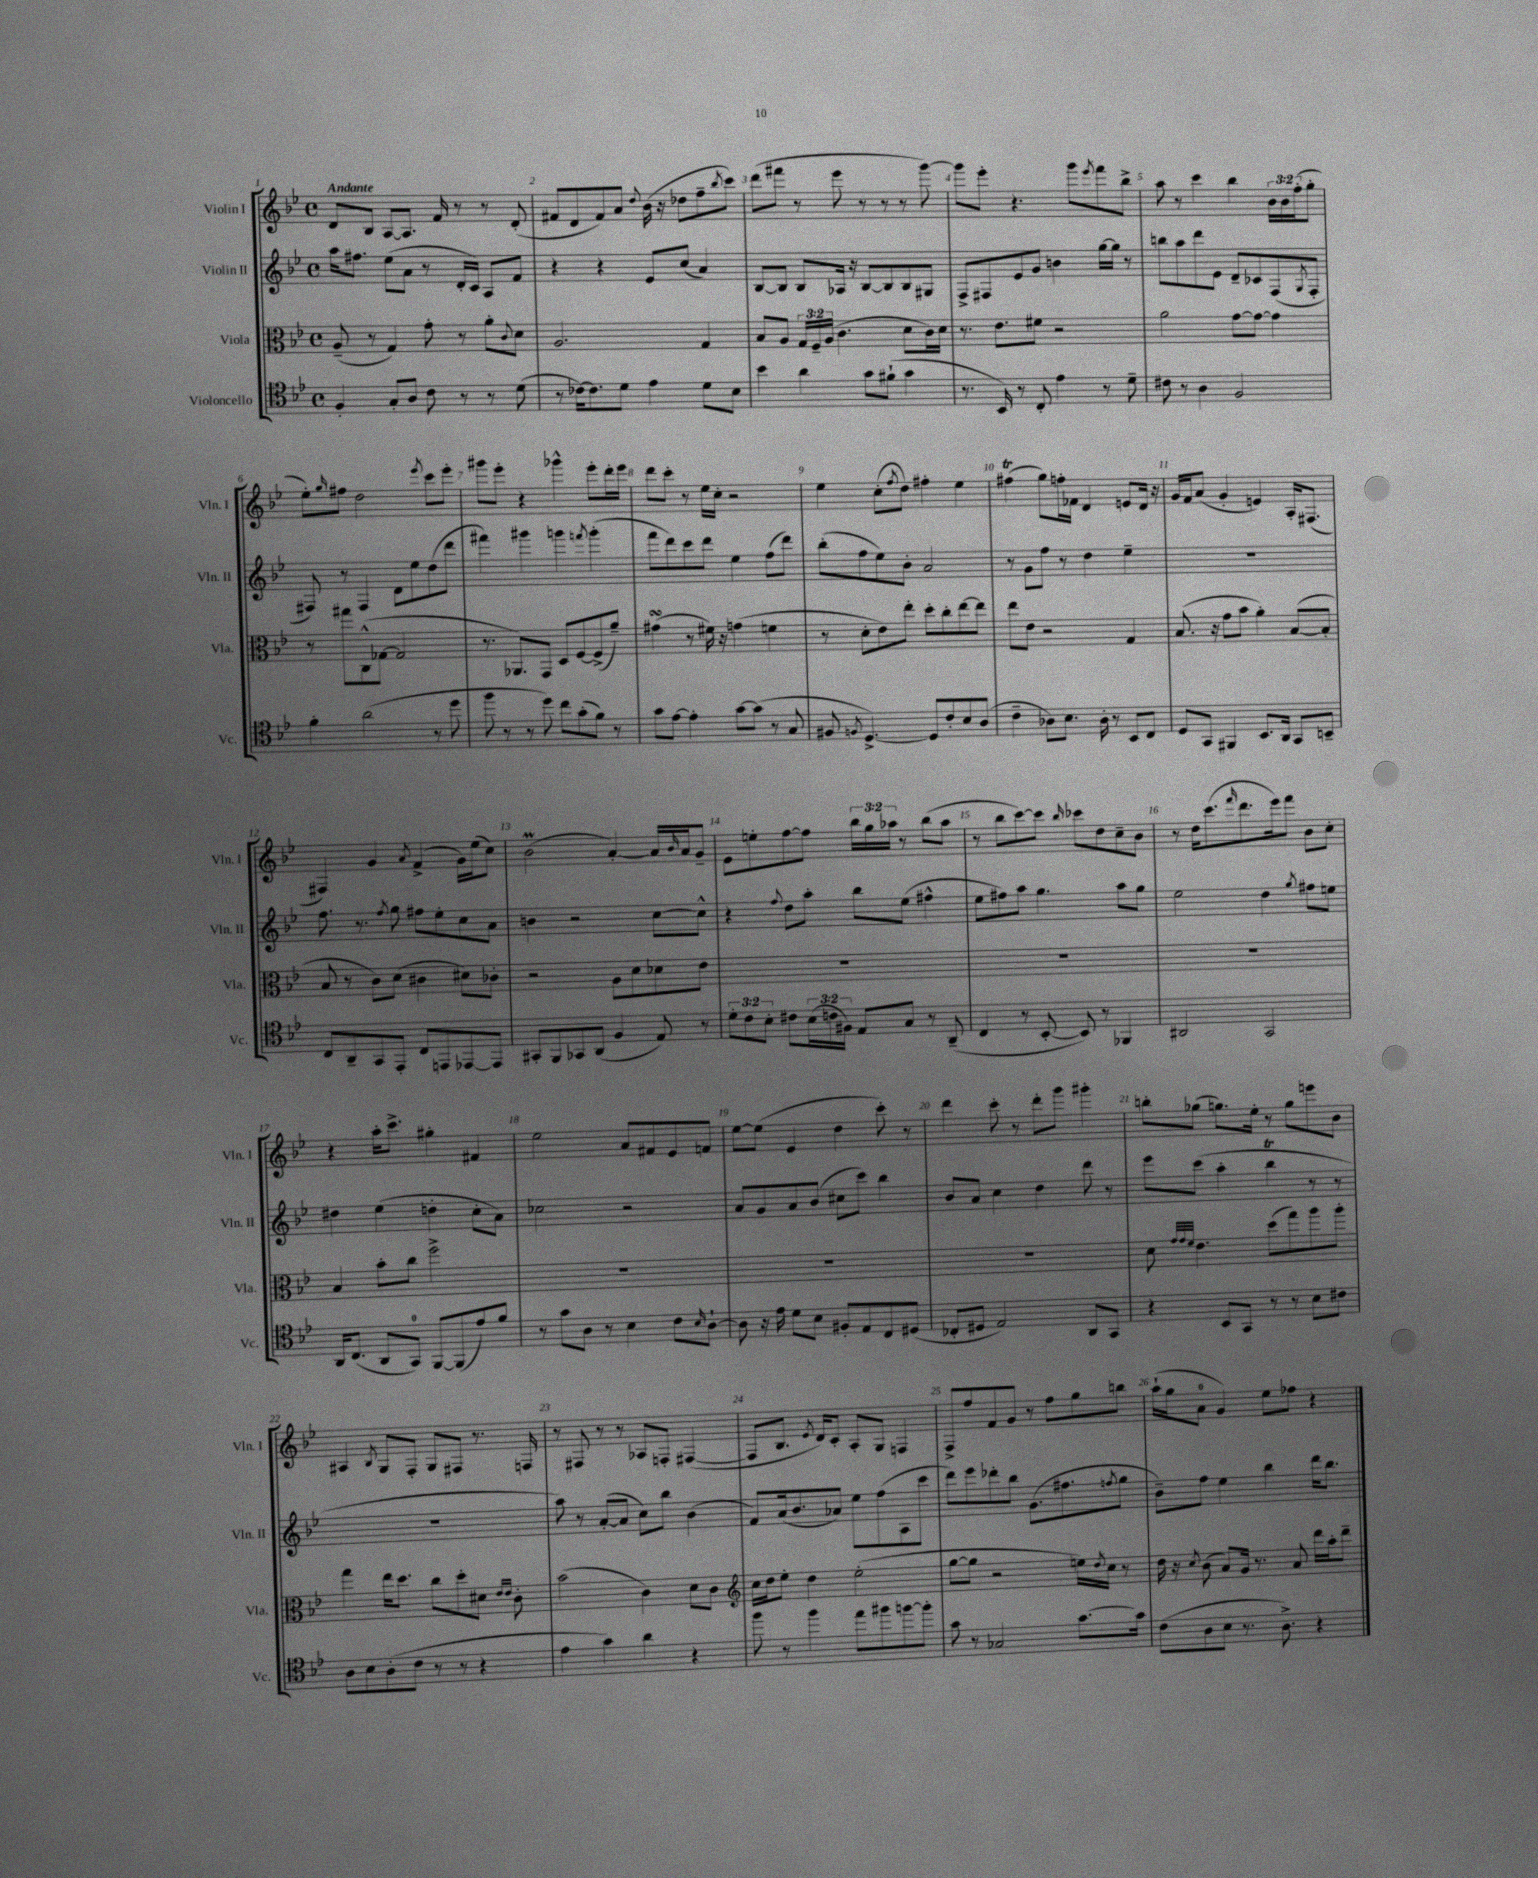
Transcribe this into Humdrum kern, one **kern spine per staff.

**kern	**kern	**kern	**kern
*part4	*part3	*part2	*part1
*staff4	*staff3	*staff2	*staff1
*I"Violoncello	*I"Viola	*I"Violin II	*I"Violin I
*I'Vc.	*I'Vla.	*I'Vln. II	*I'Vln. I
*clefC4	*clefC3	*clefG2	*clefG2
*k[b-e-]	*k[b-e-]	*k[b-e-]	*k[b-e-]
*M4/4	*M4/4	*M4/4	*M4/4
*met(c)	*met(c)	*met(c)	*met(c)
=1	=1	=1	=1
!	!	!	!LO:TX:a:B:t=Andante
4F'/	(8A~/	16aa\KL	8d/L
.	.	8.ff#X\J	.
.	8r	.	8B-/J
8G'/L	4G/)	(8ee-\L	[8A/L
8A/J	.	8a\J	8.A/J]
8c\	8g'\	8r	.
.	.	.	16f/
8r	8r	16d'/LL	8r
.	.	16c/JJ)	.
8r	8a'\L	8A/L	8r
.	8qqc/	.	.
(8d\	8d\J	8f/J	(8d'/
=2	=2	=2	=2
8r	2.A/	4r	8f#X/L
[16c-X\KL)	.	.	8d/
8.c-\]	.	.	.
.	.	4r	8f#/)
8d\J	.	.	8a/J
.	.	.	8qqdd/
4e-\	.	8e-/L	(16b-\
.	.	.	16r
.	.	(8cc/J	8dd-X\L
8d\L	4G/	4a/)	8ff~\
.	.	.	8qbb-/
8B-\J	.	.	8ccc\J)
=3	=3	=3	=3
4b-\	8B-/L	[8B-/L	(8ddd\L
.	8A/J	8B-/J]	8fff#X\J
4a\	24G/LL	8B-/L	8r
.	24F~/	.	.
.	(24A/JJ	.	.
.	4.c\	16A-X/Jk	8eee-\
.	.	16r	.
8g\L	.	[8B-/L	8r
(8f#X`\J	.	8B-/]	8r
4g\	8d\L	8B-/	8r
.	16c\L)	8G#X/J	[8ggg\)
.	16d\JJ	.	.
=4	=4	=4	=4
8.r	8.r	8F^/L	8ggg\L]
.	.	8F#X/	8eee-'\J
16BB-/)	8.e-\L	.	.
8r	.	8e-/	4.r
8C'/	8f#X\J	8g/J	.
4e-\	2r	4bn\	.
.	.	.	8ggg\L
.	.	.	8qeee-/
8r	.	[16gg\LL	8fff\
.	.	16gg\JJ]	.
8d~\	.	8r	8bb-^\J
=5	=5	=5	=5
8c#X\	2a\	8bbn\L	8aa\
8r	.	8aa\	8r
4A\	.	8ddd\	4ccc\
.	.	8e-\J	.
2F/	[8g\L	8d~/L	4bb-\
.	8g\J_	8c-X/	.
.	4g\]	(8F/	24b-\LL
.	.	.	24b-\
.	.	.	(24ff'\J
.	.	8qG/	.
.	.	8F'/J	8gg'\J
!!LO:LB:g=z
=6	=6	=6	=6
4f'\	8r	8F#X/)	8ee-'\L)
.	.	.	16qqgg/
.	8gg#X\L	8r	8ff#X\J
(2a\	(8C^^\	4F#/	2dd\
.	[8G-X\J	.	.
.	2G-/]	8d\L	.
.	.	8ee-\	.
.	.	.	8qeee-/
8r	.	(8dd\	8ccc\L
8dd\	.	8ddd\J	8eee-'\J
=7	=7	=7	=7
8ff\	8.r	4fff#X\)	8ggg#X\L
8r	.	.	8eee-'\J
.	8.AA-X/L)	.	.
8r	.	4ggg#X\	4r
8dd\)	8GG/J	.	.
8cc\L	8D/L	4gggn\	4ggg-X^^\
(8g'\	[8F/	.	.
.	.	8qfffn/	.
8f\J)	(8F^/]	(4ggg'\	8eee-'\L
8r	8a~/J)	.	16ddd'\L
.	.	.	16eee-\JJ
=8	=8	=8	=8
8g\L	(4g#XsSsS\	8fff\L	8ddd\L
[8e-\J	.	8ddd\)	8ccc'\J
4e-'\]	8r	8ccc\	8r
.	16f#X\)	8ddd\J	16ee-\LL
.	16r	.	16cc'\JJ
[8g\L	(4gn\	4ee-\	2r
(8g\J]	.	.	.
8r	4fn\	(8ff\L	.
8G/	.	8ddd\J)	.
=9	=9	=9	=9
8F#X/	8r	(8bb-'\L	4ee-\
8qFn/	.	.	.
[4.D^/)	8d'\L	8ff\	.
.	8e-\)	8ee-\)	(8cc'\L
.	.	.	8qff/
.	8ee-'\J	8b-'\J	8dd\J)
8D/L]	8dd'\L	2a/	4ff#X'\
8c'/	8cc'\	.	.
8B-/	[8ee-\	.	4ee-\
(8A/J	8ee-\J]	.	.
=10	=10	=10	=10
4c~\	8ee-\L	8r	(4ff#Xt\
.	8e-\J	8g\L	.
8A-X\L)	2r	8ff\J	8gg\L)
8.B-\J	.	8r	16ffn'\L
.	.	.	16f-X\JJ
.	.	4dd\	4d/
16A-'\	.	.	.
8r	.	.	.
8BB-/L	4G/	4ee-~\	8en/L
8C/J	.	.	16d/Jk
.	.	.	16r
=11	=11	=11	=11
8D/L	(8.B-/	1r	16g/LL
.	.	.	16f/J
8GG/J	.	.	(8a/J
.	16r	.	.
4FF#X/	8g\L	.	4g'/
.	8b-\J	.	.
8.BB-/L	4a'\)	.	4en/)
16AA/Jk	.	.	.
8GG/L	([8B-/L	.	16A'/KL
.	.	.	(8.F#X/J
8BBn~/J	8B-'/J]	.	.
!!LO:LB:g=z
=12	=12	=12	=12
8C/L	8B-/	8.ff\	4F#X/)
8AA~/	8r	.	.
.	.	8.r	.
8GG/	8c\L)	.	4g/
.	.	8qff/	.
8EE-'/J	(8d\J	8gg\	.
.	.	.	8qa/
8C/L	4c#X\	8ff#X\L	(4f^/
8EEn/	.	8ee-'\	.
[8EE-X/	8d#X\L)	8cc\	16g\LL)
.	.	.	(16ee-\J
8EE-/J]	8c-X'\J	8a\J	8cc\J)
=13	=13	=13	=13
8GG#X'/L	2r	4bn\	(2b-M\
8FF/	.	.	.
8GG-X/	.	2r	.
(8AA/J	.	.	.
4F/	8A\L	.	[4a'/)
.	8d\	.	.
8E-/)	8d-X\	[8cc\L	16a/LL]
.	.	.	16qqb-/
.	.	.	16a/J
8r	8e-\J	8cc^^\J]	8g~/J
=14	=14	=14	=14
12d'\L	1r	4r	8e-\L
12c\	.	.	.
.	.	.	8een'\
12B-'\J	.	.	.
.	.	8qqff/	.
8c#X\L	.	8dd\L	[8ff\
(24B-\L	.	8aa'\J	8ff\J]
24cn\	.	.	.
24F#X\JJ)	.	.	.
8E-/L	.	8bb-\L	24bb-\LL
.	.	.	24gg\
.	.	.	24aa-X\JJ
8G/J	.	(8ee-\J	8r
8r	.	4ff#X^^\	(8bb-\L
(8AA~/	.	.	8aa-\J
=15	=15	=15	=15
4C/	1r	8ee-\L	8r
.	.	8ff#X\)	8bb-\L
8r	.	8aa\J	[8ccc\)
[8BB-'/	.	4.gg\	8ccc\J]
.	.	.	16qqbb-/
8BB-/])	.	.	8ccc-X\L
8r	.	.	8dd\
4FF-X/	.	8aa\L	8cc~\
.	.	8gg\J	8b-\J
=16	=16	=16	=16
2AA#X/	1r	2ee-\	8r
.	.	.	16dd\KL
.	.	.	(8.ccc\
.	.	.	16qqfff/
.	.	.	8.ddd\
2GG/	.	4dd\	.
.	.	.	16eee-\k)
.	.	.	8fff\J
.	.	8qgg/	.
.	.	8ff#X\L	8b-\L
.	.	8een\J	8cc'\J
!!LO:LB:g=z
=17	=17	=17	=17
16AA/KL	4B-/	4dd#X\	4r
(8.C/J	.	.	.
8AA/L	8b-'\L	(4ee-\	16aa'\KL
.	.	.	8.ccc^\J
8GG/J)	8cc\J	.	.
[8FF/L	2ff^\	4ddn'\	4gg#X'\
(8FF/]	.	.	.
8e-/)	.	8cc'\L	4f#X/
8f/J	.	8a\J)	.
=18	=18	=18	=18
8r	1r	2cc-X\	2ee-\
8g\L	.	.	.
8A\J	.	.	.
8r	.	.	.
4B-\	.	2r	8a/L
.	.	.	8f#X/
8c\L	.	.	8e-/
16qqB-/	.	.	.
[8A`\J	.	.	8fn/J
=19	=19	=19	=19
8A\]	1r	8a/L	[8ee-\L
16r	.	8g/	(8ee-\J]
16e-\	.	.	.
8d\L	.	8a/	4e-/
8B-\J	.	(8b-/J	.
8F#X'/L	.	8cc#X\L	4dd\
8E-/	.	8ccc\J)	.
8C/	.	4bb-\	8ccc'\)
(8D#X/J	.	.	8r
=20	=20	=20	=20
8C-X'/L	1r	8b-/L	4ddd\
8D#X/J	.	8a/J	.
2E-/)	.	4cc\	8ccc'\
.	.	.	8r
.	.	4dd\	8ddd'\L
.	.	.	8ggg\J
8AA/L	.	8ddd\	4ggg#X'\
8GG/J	.	8r	.
=21	=21	=21	=21
4r	8d\	8eee-\L	8bbn'\L
.	32qqg/LLL	.	.
.	32qqg/	.	.
.	32qqf/JJJ	.	.
.	4.e-\	(8ccc\J	(8gg-X\J
8BB-/L	.	4aa'\	8.ggn\L)
8GG/J	.	.	.
.	.	.	16ee-'\Jk
8r	(8dd\L	4bb-T\	8r
8r	8gg\)	.	8gg\L
8B-\L	8aa\	8r	8eeen\
8c#X\J	8aa'\J	8r	8b-\J
!!LO:LB:g=z
=22	=22	=22	=22
8A\L	4gg\	1r	4A#X/
8B-\	.	.	.
.	.	.	8qB-/
(8A'\	16ee-\KL	.	8G/L
.	8.dd\J	.	.
8c\J	.	.	8F'/J
8r	8cc\L	.	8G/L
8r	8dd'\	.	8F#X/J
4r	8d#X\J	.	8.r
.	16qqe-/LL	.	.
.	16qqe-/JJ	.	.
.	8c'\	.	.
.	.	.	16Fn/
=23	=23	=23	=23
4e-\	(2b-\	8aa\)	8r
.	.	8r	8F#X/
4g\)	.	([8a'/L	8r
.	.	8a/J]	8r
4a\	4c\)	8cc\L)	8A-X/L
.	.	8bb-\J	8Fn'/J
4r	8d\L	(4b-\	([4F#X/
.	8c\J	.	.
=24	=24	=24	=24
*	*clefG2	*	*
8ff\	16cc\LL	8f/L)	8F#/L]
.	16dd\J	.	.
8r	8ee-'\J	(16a/k	8.B-/J
.	.	8.b-/	.
4ff\	4dd\	.	.
.	.	.	8qe-/
.	.	.	16d/KL)
.	.	8a-X/J)	8c'/J
8ee-\L	(2ee-'\	8ee-\L	8A'/L
8ff#X\	.	(8ff\	8G/J
[8ffn\	.	8A\	4Fn/
8ff'\J]	.	8ccc\J	.
=25	=25	=25	=25
8g\	[8gg\L	8ddd\L)	8F^/L
8r	8gg\J]	8eee-\	8ff/
2G-X/	2r	8ddd-X'\	8f/
.	.	8bb-\J	8g/J
.	.	(8.g\L	8r
.	.	.	8ff\L
.	.	8.ff#X\	.
[8.g\L	16een\LL)	.	8gg\
.	8qdd/	.	.
.	16cc\JJ	.	.
.	.	8qffn/	.
.	8r	8gg\J	8bbn\J
16g\Jk]	.	.	.
=26	=26	=26	=26
(8c\L	16dd\	8b-~\L)	(16aa`\LL
.	16r	.	16gg\J
.	8qcc/	.	.
8A\	(8b-\	8ff\J	8a\J
8B-\J	8a/L)	4ee-\	4g/)
8.r	16g/Jk	.	.
.	8.r	.	.
.	.	4bb-\	8ee-\L
8.A^\)	.	.	.
.	8a/	.	8ff-X\J
4r	16ddd\LL	16ddd\KL	4r
.	16aa'\J	8.bb-\J	.
.	8ddd~\J	.	.
==	==	==	==
*-	*-	*-	*-
